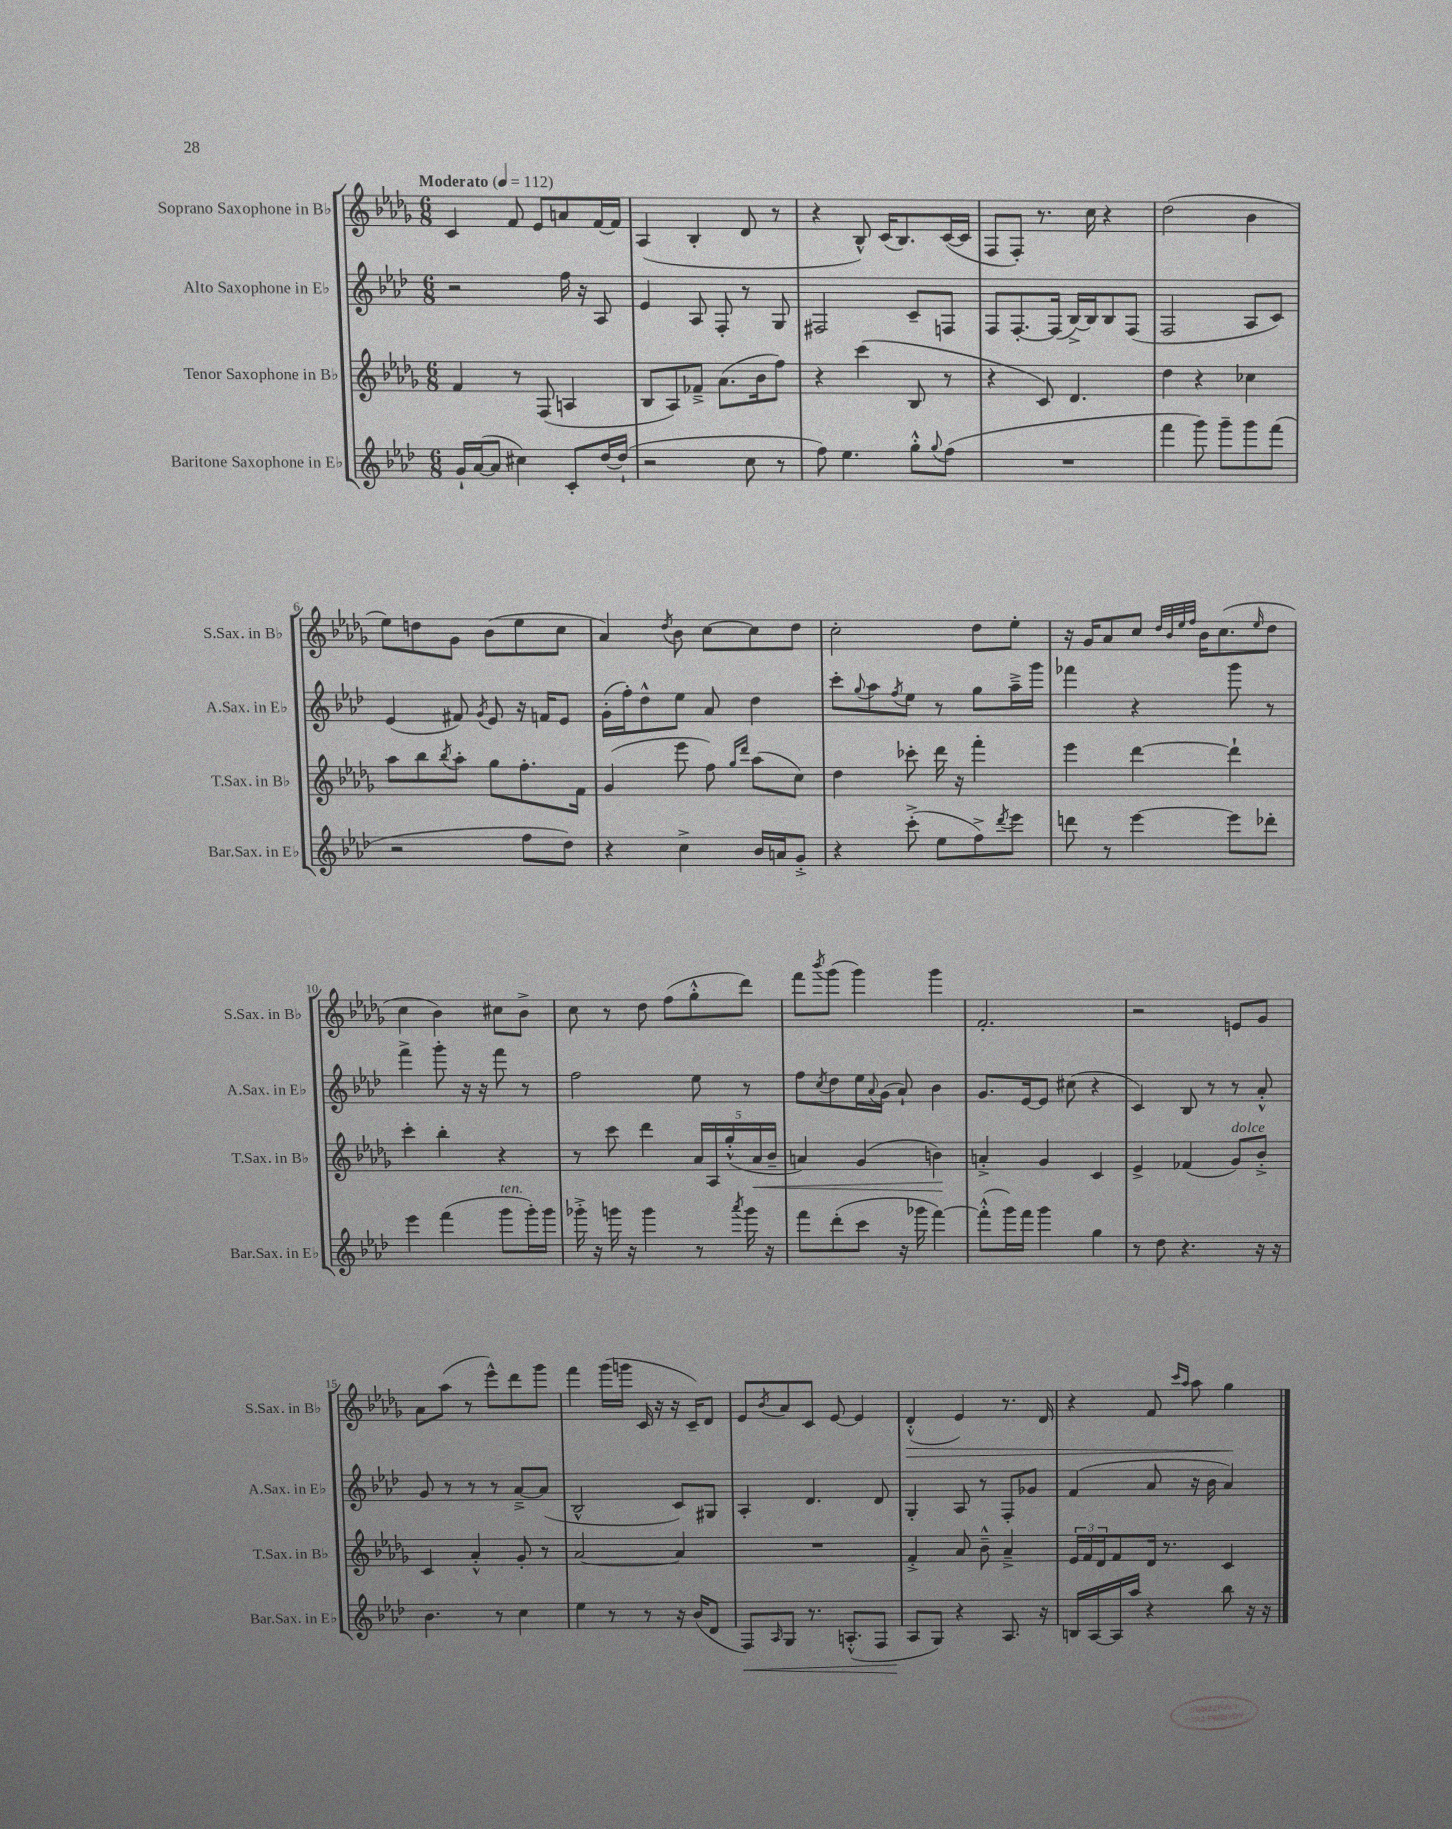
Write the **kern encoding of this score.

**kern	**kern	**kern	**kern
*staff4	*staff3	*staff2	*staff1
*clefG2	*clefG2	*clefG2	*clefG2
*k[b-e-a-d-]	*k[b-e-a-d-g-]	*k[b-e-a-d-]	*k[b-e-a-d-g-]
*M6/8	*M6/8	*M6/8	*M6/8
*MM112	*MM112	*MM112	*MM112
16g`/LL	4f/	2r	4c/
([16a-/J	.	.	.
8a-/]J	.	.	.
4cc#\)	8r	.	8f/
.	(8F/	.	8e-/L
8c'/L	4A/	16ff\	8a/
.	.	16r	.
[16dd-/L	.	8A-/	[16f/L
(16dd-`/]JJ	.	.	16f/]JJ
=	=	=	=
2r	8B-/L	4e-/	(4A-/
.	8A-/)	.	.
.	8f-~^/J	8A-/	4B-'/
.	(8.a-\L	8F'/	.
8cc\	.	8r	8d-/
.	16b-\k	.	.
8r	8ff\J)	8G/	8r
=	=	=	=
8ff\)	4r	2F#/	4r
4.ee-\	.	.	.
.	(4ccc\	.	8B-^^/)
.	.	.	(16c/LK
.	.	.	8.B-/)
8gg'^^\L	8B-/	8c~/L	.
8qqgg/	.	.	.
(8ff\J	8r	8F/J	([16c/L
.	.	.	16c/]JJ
=	=	=	=
2.r	4r	8F/L	8F/L
.	.	[8.F'/	8F'/J)
.	8c/)	.	8.r
.	.	(16F/]Jk	.
.	4.d-/	[16B-^/LL)	.
.	.	16B-/]J	16cc\
.	.	8B-/	4r
.	.	(8F/J	.
=	=	=	=
4fff\	4dd-\	2F/	(2dd-\
8ggg\)	4r	.	.
8ggg~\L	.	.	.
8ggg\	4cc-\	8A-/L	4b-\
(8fff\J	.	8c/J)	.
=	=	=	=
2r	8aa-\L	(4e-/	8ee-\L)
.	8bb-\	.	8dd\
.	8qbb-/	.	.
.	8aa-'\J	8f#/)	8g-\J
.	.	8qg/	.
.	8gg-\L	8e-/	(8b-\L
8ff\L	8.ff'\	16r	8ee-\
.	.	16f/LK	.
8dd-\J)	.	8e-/J	8cc\J
.	16f\Jk	.	.
=	=	=	=
4r	(4g-/	(16g'\LL	4a-/)
.	.	16ff'\J)	.
.	.	8dd-^^\	.
.	.	.	8qdd-/
4cc^\	8eee-\	8ee-\J	8b-\
.	8ff\)	8a-/	[8cc\L
.	16qqgg-/LL	.	.
.	16qqddd-/JJ	.	.
16b-/LL	(8aa-\L	4dd-\	8cc\]
16a/J	.	.	.
8g'^/J	8cc\J)	.	8dd-\J
=	=	=	=
4r	4dd-\	8ccc'\L	2cc'\
.	.	8qqgg/	.
.	.	8aa-\	.
.	.	8qff/	.
(8ccc'^\	8ccc-'\	8ee-\J	.
8ee-\L	16ddd-\	8r	.
.	16r	.	.
8ff^\)	4fff'\	8gg\L	8dd-\L
8qddd-/	.	.	.
8eee-\J	.	16aa-~^\L	8ee-'\J
.	.	16ggg\JJ	.
=	=	=	=
8ddd\	4eee-\	4fff-\	16r
.	.	.	16g-/LK
8r	.	.	8a-/
[4eee-\	[4ddd-\	4r	8cc/J
.	.	.	32qqdd-/LLL
.	.	.	32qqb-/
.	.	.	32qqee-/
.	.	.	32qqff/JJJ
.	.	.	16b-\LK
.	.	.	(8.cc\
8eee-\]L	4ddd-`\]	8ggg\	.
.	.	.	16qqee-/
8ddd-'\J	.	8r	8dd-\J
=	=	=	=
4eee-\	4ccc'\	4fff^\	4cc\
(4fff\	4bb-'\	8ggg'\	4b-\)
.	.	16r	.
.	.	16r	.
8ggg\L	4r	8fff\	8cc#\L
16ggg'\L)	.	8r	8b-^\J
16ggg\JJ	.	.	.
=	=	=	=
16ggg-'^\	8r	2ff\	8cc\
16r	.	.	.
16ggg\	8ccc\	.	8r
16r	.	.	.
4ggg\	4ddd-\	.	8dd-\
.	.	.	(8ff\L
8r	20a-/LL	8ee-\	8gg-'^^\
.	20A-/	.	.
.	(20gg-'^^/	.	.
8qaaa-/	.	.	.
16ggg\	.	8r	8ddd-\J)
.	20a-/	.	.
16r	.	.	.
.	20b-~/JJ	.	.
=	=	=	=
8fff\L	4a/)	8ff\L	8fff\L
.	.	8qcc/	8qbbb-/
(8ddd-'\	.	8dd-\	(8ggg-\J
8ccc\J	(4g-/	16ee-\L	4ggg-\)
.	.	8qqa-/	.
.	.	(16g\JJ	.
16r	.	8a-`/)	.
16ggg-\	.	.	.
[4fff\)	4b\)	4b-\	4ggg-\
=	=	=	=
(8fff'^^\]L	4a'^/	8.g/L	2.f'/
16ggg\L)	.	.	.
16fff\JJ	.	[16e-/k	.
4ggg\	4g-/	8e-/]J	.
.	.	(8cc#\	.
4gg\	4c/	4r	.
=	=	=	=
8r	4e-^/	4c/)	2r
8dd-\	.	.	.
4.r	(4f-/	8B-/	.
.	.	8r	.
.	8g-/L)	8r	8e/L
16r	8b-'^/J	8a-'^^/	8g-/J
16r	.	.	.
=	=	=	=
4.b-\	4c/	8g/	8a-\L
.	.	8r	(8aa-\J
.	4a-'^^/	8r	8r
8r	.	8r	8eee-^^\L)
4cc\	8g-'/	[8a-~^/L	8ddd-\
.	8r	(8a-/]J	8ggg-\J
=	=	=	=
4ee-\	[2a-/	2B-^^/	4fff\
8r	.	.	(16ggg-\LL
.	.	.	16ggg\JJ
8r	.	.	16c/
.	.	.	16r
16r	4a-/]	8c/L)	16r
(16b-/LK	.	.	16c~/LK)
8d-/J	.	8G#/J	8d-/J
=	=	=	=
8F/L)	2.r	4A-'/	8e-/L
16qqA-/	.	.	8qb-/
8G/J	.	.	8a-/
8.r	.	4.d-/	8c/J
.	.	.	[8e-/
(8.A'^^/L	.	.	.
.	.	.	4e-/]
8F/J	.	8d-/	.
=	=	=	=
8A-/L	4f'^/	4G'/	(4d-'^^/
8G/J)	.	.	.
4r	8a-/	8A-/	4e-/)
.	8b-~^^\	8r	.
8.A-/	4a-~^/	8F'/L	8.r
.	.	8g-/J	.
16r	.	.	16d-/
=	=	=	=
16B/LL	24e-/LL	(4f/	4r
.	24f/	.	.
[16A-/	.	.	.
.	24d-/J	.	.
16A-/]	8f/	.	.
16aa-/JJ	.	.	.
4r	16d-/Jk	8a-/	8f/
.	8.r	.	.
.	.	.	16qqccc/LL
.	.	.	16qqaa-/JJ
.	.	16r	8aa-\
.	.	16b-\	.
8bb-\	4c/	4a-/)	4gg-\
16r	.	.	.
16r	.	.	.
==	==	==	==
*-	*-	*-	*-
